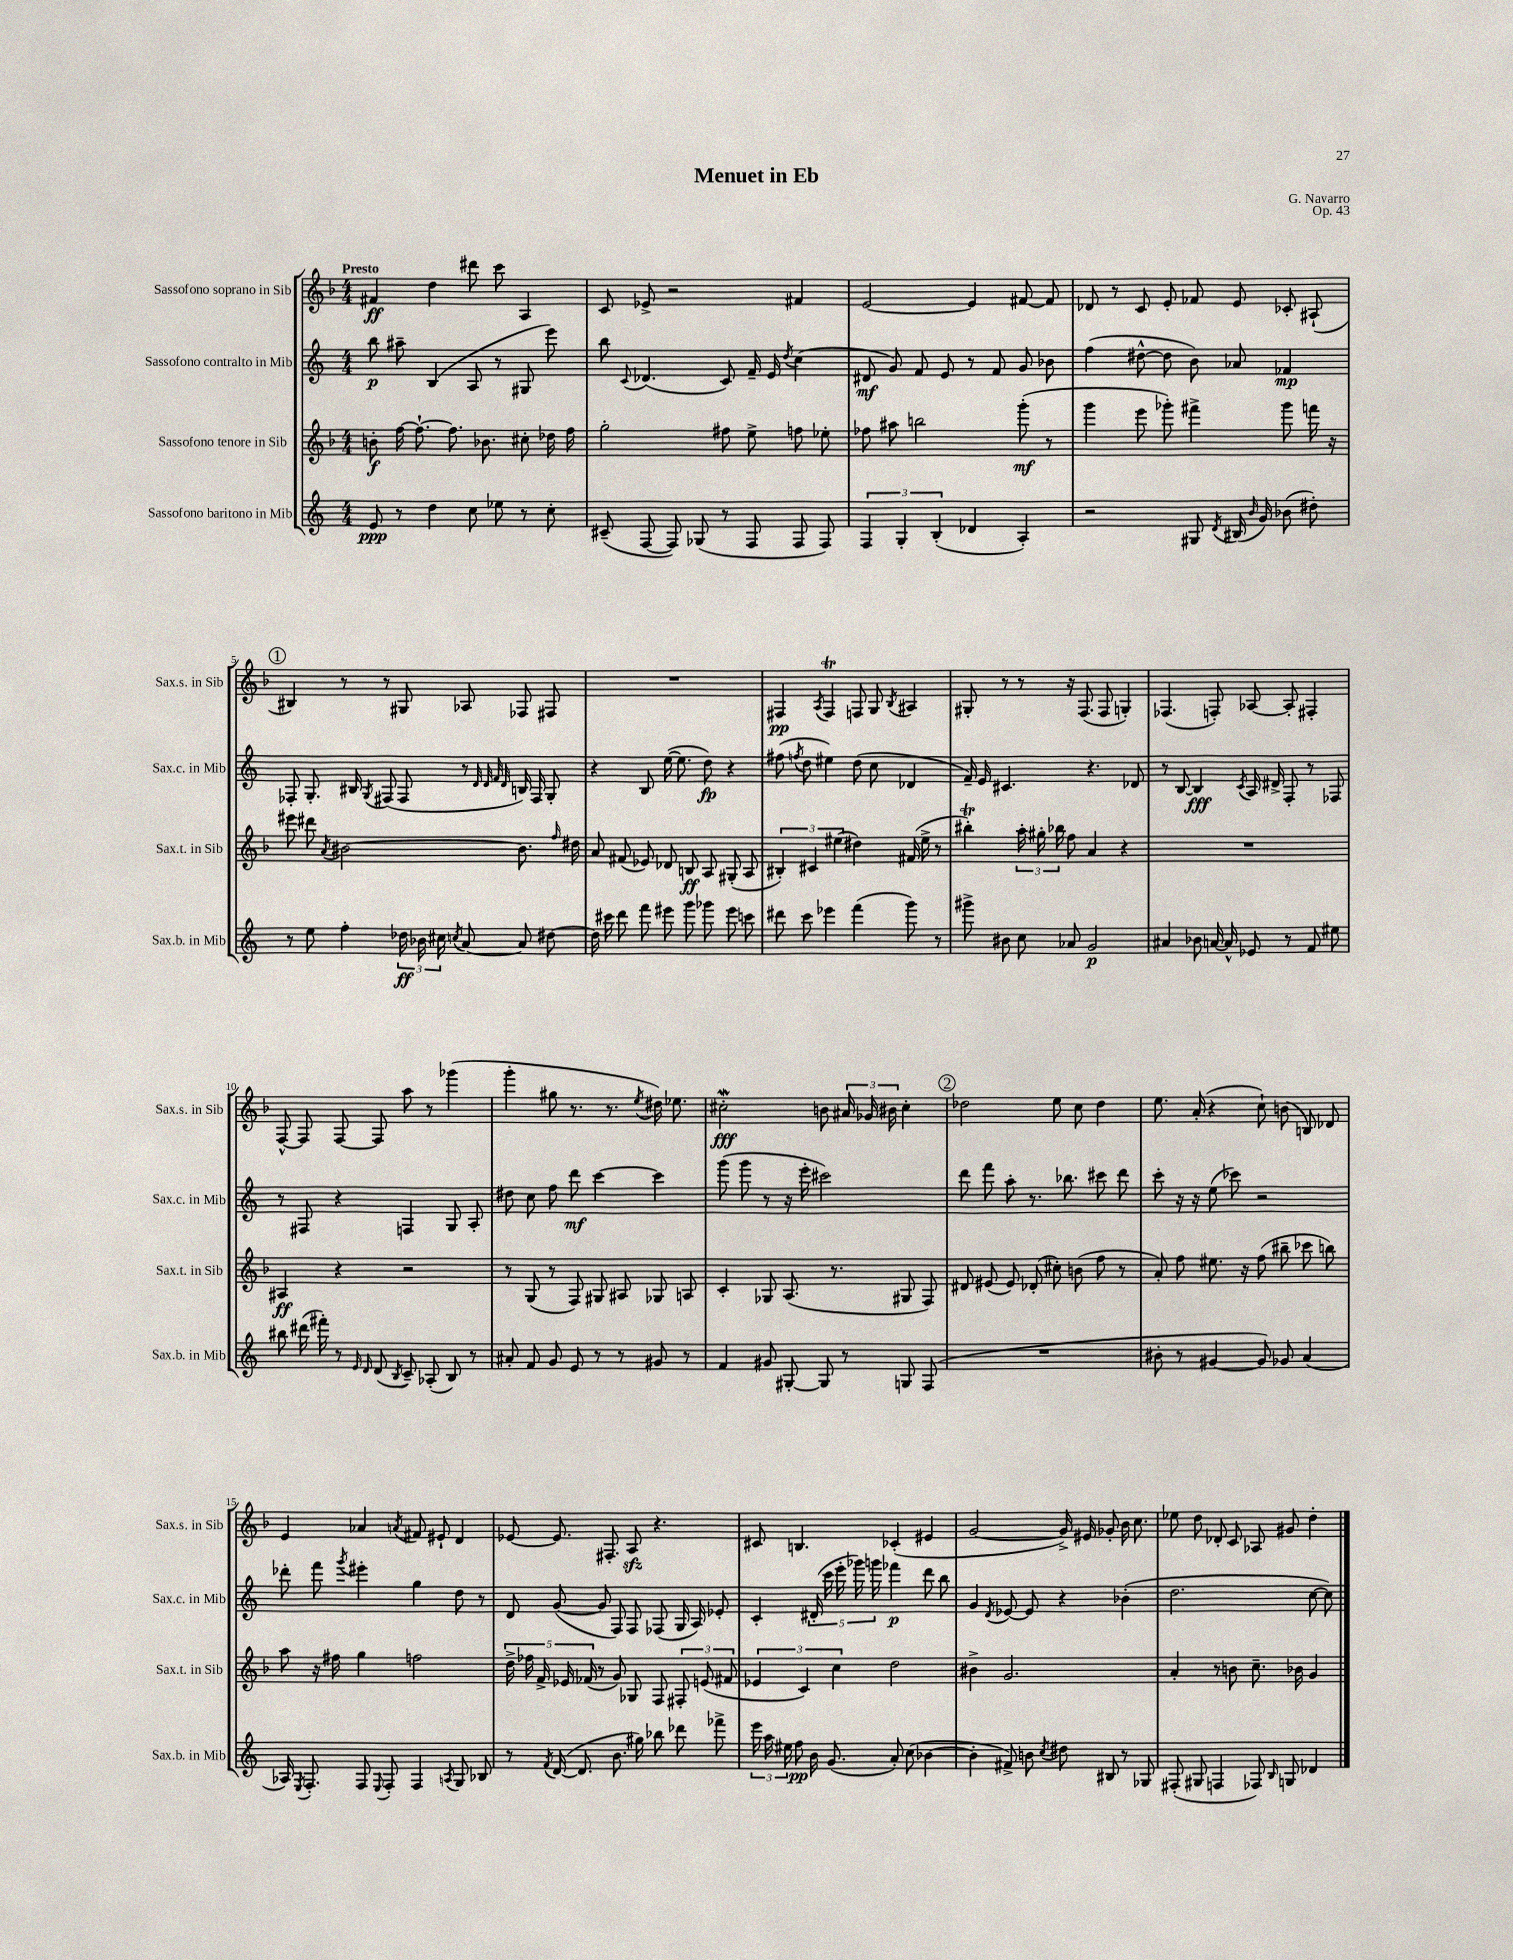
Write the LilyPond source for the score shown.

\header { title = "Menuet in Eb" composer = "G. Navarro" opus = "Op. 43" }
<<
\new StaffGroup <<
\new Staff = "s0" \with { instrumentName = "Sassofono soprano in Sib" shortInstrumentName = "Sax.s. in Sib" } {
    \clef treble \key f \major \numericTimeSignature \time 4/4 \tempo "Presto"
    \autoBeamOff fis'4\ff d''4 dis'''8 c'''8 a4 |
    c'8 ees'8-> r2 fis'4 |
    e'2~ e'4 fis'8~ fis'8 |
    des'8 r8 c'8 e'8-. fes'8 e'8 ces'8-. ais8-!( |
    \mark \markup { \circle "1" } bis4) r8 r8 gis8 aes8 fes8 fis8 |
    R1 |
    fis4\pp \acciaccatura { a8 } fis4\trill f8 g8 \acciaccatura { bes8 } ais4 |
    gis8-. r8 r8 r16 f8.( f8 g4-.) |
    fes4.( f8-.) aes8~ aes8-. fis4-. |
    f8~-^ f8 f8~ f8 a''8 r8 ges'''4( |
    g'''4-. gis''8 r8. r8. \acciaccatura { e''8 } dis''16) ees''8. |
    cis''2-.\mordent\fff b'8 \tuplet 3/2 { ais'16 ges'16 bis'16 } cis''4-. |
    \mark \markup { \circle "2" } des''2 e''8 c''8 des''4 |
    e''8. a'16-.( r4 c''8-!) b'8( b8) des'8 |
    e'4 aes'4 \acciaccatura { a'8 } fis'8 eis'8-! d'4 |
    ees'8~ ees'8. fis8.-. a8\sfz r4. |
    cis'8 b4. ces'4-.( eis'4 |
    g'2~ g'16->) eis'16 ges'8-. bes'16 c''8. |
    ees''8 d''8 des'8-. c'8 aes8 gis'8 d''4-. \bar "|." |
}
\new Staff = "s1" \with { instrumentName = "Sassofono contralto in Mib" shortInstrumentName = "Sax.c. in Mib" } {
    \clef treble \key c \major \numericTimeSignature \time 4/4
    \autoBeamOff b''8\p ais''8-- b4( a8 r8 gis8 e'''8) |
    b''8 \appoggiatura { c'8 } des'4.( c'8) f'16-- e'16 \acciaccatura { d''8 } c''4( |
    dis'8\mf g'8) f'8 e'8 r8 f'8 g'8 bes'8 |
    f''4( dis''8~-^ dis''8 b'8) aes'8 fes'4\mp |
    \mark \markup { \circle "1" } fes8-. g8.-. bis16 \acciaccatura { g8 } fis8( fis8 r8 \grace { d'32 d'32 f'32 d'32 } b16) fis16 g8-. |
    r4 b8 e''16~( e''8. d''8\fp) r4 |
    fis''8( \acciaccatura { f''8 } d''8 eis''4) d''8( c''8 des'4 |
    f'16--) e'16 cis'4. r4. des'8 |
    r8 b8~ b4\fff \acciaccatura { c'8 } a16 dis'16-> f8-. r8 fes8 |
    r8 fis8 r4 f4 g8 a8-. |
    dis''8 c''8 f''8 d'''8\mf c'''4~ c'''4 |
    g'''8( g'''8 r8 r16 e'''16-. cis'''2) |
    \mark \markup { \circle "2" } d'''8 f'''8 a''8-. r8. bes''8. cis'''8 d'''8 |
    c'''8-. r16 r16 e''8( ces'''8) r2 |
    des'''8-. f'''8 \acciaccatura { g'''8 } eis'''4-. g''4 d''8 r8 |
    d'8 g'8~( g'8 f8) f8 fes8( g16 a16) ees'8-. |
    c'4-. \tuplet 5/4 { dis'16-.( c'''16 e'''16-. ges'''16) g'''16 } fes'''4\p d'''8 b''8 |
    g'4 \acciaccatura { d'8 } ees'8~ ees'8 r4 bes'4-.( |
    d''2. c''8~ c''8) \bar "|." |
}
\new Staff = "s2" \with { instrumentName = "Sassofono tenore in Sib" shortInstrumentName = "Sax.t. in Sib" } {
    \clef treble \key f \major \numericTimeSignature \time 4/4
    \autoBeamOff b'8-.\f f''16~ f''8.~-! f''8. bes'8. cis''8-. des''16 f''16 |
    g''2-. fis''8 e''8-> f''8 ees''8-. |
    fes''8 ais''8 b''2 g'''8-.\mf( r8 |
    g'''4 e'''8 ges'''8-.) fis'''4-> ges'''8 f'''16 r16 |
    \mark \markup { \circle "1" } eis'''8 dis'''8 \acciaccatura { a'8 } bis'2~ bis'8. \grace { f''16 } dis''16 |
    a'8 fis'8( ees'8) des'8 b8\ff a8 gis8-.( a8 |
    \tuplet 3/2 { bis4-.) cis'4 eis''4( } dis''4) fis'16( eis''16-> r8 |
    bis''4-.\trill) \tuplet 3/2 { a''16-. gis''16-. bes''16 } f''8 a'4 r4 |
    R1 |
    ais4\ff r4 r2 |
    r8 g8( r8 f8) gis8 ais8 ges8 a8 |
    c'4-. ges8 a8.( r8. gis8 f8) |
    \mark \markup { \circle "2" } dis'8 eis'8( eis'8) des'8-.( cis''8-.) b'8( f''8 r8 |
    a'8-.) f''8 eis''8. r16 f''8( bis''8-- ces'''8 b''8) |
    a''8 r16 fis''16 g''4 f''2 |
    \tuplet 5/4 { d''16-> fes''16 f'16-> ees'16 fes'16( } r8 g'8) ges8 f8 \tuplet 3/2 { fis8-. e'8( fis'8 } |
    \tuplet 3/2 { ees'4 c'4) c''4 } d''2 |
    bis'4-> g'2. |
    a'4-. r8 b'8 c''8.-- bes'16 g'4 \bar "|." |
}
\new Staff = "s3" \with { instrumentName = "Sassofono baritono in Mib" shortInstrumentName = "Sax.b. in Mib" } {
    \clef treble \key c \major \numericTimeSignature \time 4/4
    \autoBeamOff e'8\ppp r8 d''4 c''8 ees''8 r8 c''8-. |
    cis'8--( f8~ f8) ges8( r8 f8 f8 f8) |
    \tuplet 3/2 { f4 g4-. b4-.( } des'4 a4-.) |
    r2 gis8 \acciaccatura { d'8 } bis16( \grace { b'16 } g'16) bes'8( dis''8-.) |
    \mark \markup { \circle "1" } r8 e''8 f''4-. \tuplet 3/2 { des''16\ff bes'16 cis''16 } \acciaccatura { c''8 } a'8~ a'8 dis''8~ |
    dis''16 cis'''16 d'''8 f'''8 eis'''8 g'''8 ges'''8 eis'''8 c'''8 |
    dis'''8 c'''8 ees'''4 f'''4( g'''8) r8 |
    gis'''8-> bis'8 c''8 aes'8 g'2\p |
    ais'4 bes'8 a'16~ a'16-^ ees'8 r8 f'8 eis''8 |
    bis''8 dis'''16( fis'''16-.) r8 \grace { e'16 d'16 } d'8( \acciaccatura { b8 } c'8--) aes8-.( b8) r8 |
    ais'8-. f'8 g'8 e'8 r8 r8 gis'8 r8 |
    f'4 gis'8 gis8~-. gis8 r8 g8 f8( |
    \mark \markup { \circle "2" } R1 |
    bis'8-. r8 gis'4~ gis'8) ges'8 a'4( |
    aes16) \acciaccatura { e8 } f8.-. f8 \appoggiatura { e8 } f8-. f4 \acciaccatura { a8 } g8 bes8 |
    r8 \acciaccatura { f'8 } d'16~( d'8. b'8. gis''16) bes''8 des'''8 fes'''8-> |
    \tuplet 3/2 { e'''16 a''16 eis''16 } f''8\pp b'16 g'8.( a'8-.) c''8( bes'4~ |
    bes'4-. fis'8->) b'8 \acciaccatura { c''8 } dis''8 bis8 r8 ges8 |
    fis8-.( gis8 f4 fes8) \grace { b16 } g8 des'4 \bar "|." |
}
>>
>>
